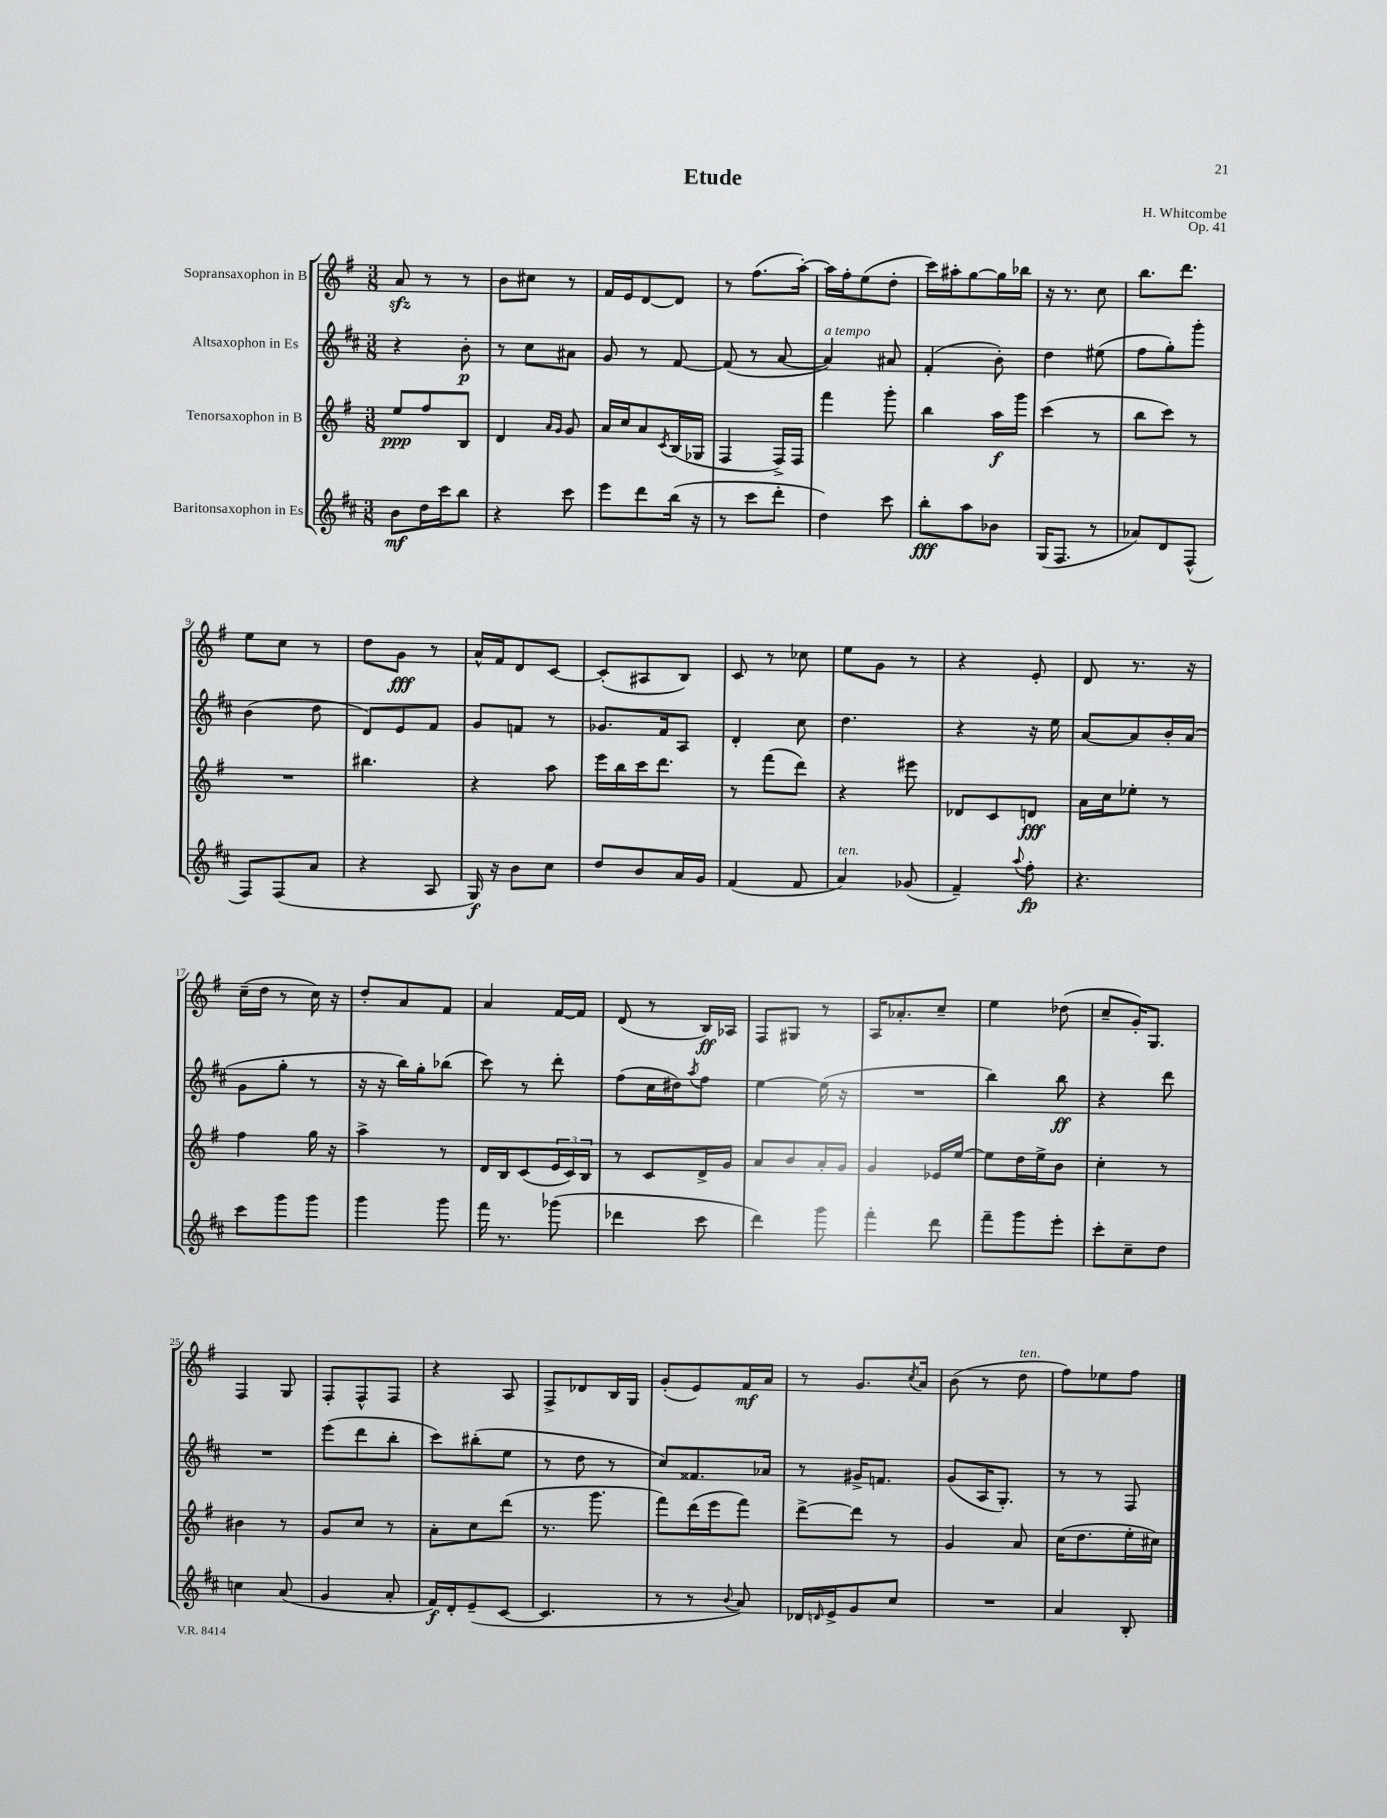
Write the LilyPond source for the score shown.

\header { title = "Etude" composer = "H. Whitcombe" opus = "Op. 41" }
<<
\new StaffGroup <<
\new Staff = "s0" \with { instrumentName = "Sopransaxophon in B" } {
    \clef treble \key g \major \numericTimeSignature \time 3/8
    a'8\sfz r8 r8 |
    b'8 cis''8 r8 |
    fis'16 e'16 d'8~ d'8 |
    r8 fis''8.( a''16~-.) |
    a''16 fis''16-. e''8( d''8-. |
    c'''16) ais''16-. g''8~ g''16 bes''16 |
    r16 r8. c''8 |
    b''8. d'''8. |
    e''8 c''8 r8 |
    d''8 g'8\fff r8 |
    a'16-^ fis'16 d'8 c'8~ |
    c'8-.( ais8 b8) |
    c'8 r8 ces''8 |
    e''8 g'8 r8 |
    r4 e'8-. |
    d'8 r8. r16 |
    c''16--( d''16 r8 c''16) r16 |
    d''8-. a'8 fis'8 |
    a'4 fis'16~ fis'16 |
    d'8( r8 b16\ff) aes16 |
    fis8 gis8 r8 |
    a16 aes'8.-. c''8-- |
    e''4 des''8( |
    c''8-- g'16-.) g8. |
    fis4 g8 |
    fis8-. fis8-^ fis8 |
    r4 a8 |
    fis8-> des'8 b16 g16 |
    g'8-.( e'8) fis'16\mf a'16 |
    r8 g'8. \acciaccatura { c''8 } a'16 |
    b'8( r8 d''8^\markup { \italic "ten." } |
    fis''8) ees''8 fis''8 \bar "|." |
}
\new Staff = "s1" \with { instrumentName = "Altsaxophon in Es" } {
    \clef treble \key d \major \numericTimeSignature \time 3/8
    r4 b'8-.\p |
    r8 cis''8 ais'8 |
    g'8 r8 fis'8~ |
    fis'8( r8 a'8~ |
    a'4^\markup { \italic "a tempo" }) ais'8 |
    fis'4-.( b'8-.) |
    d''4 eis''8( |
    fis''8 g''8-.) g'''8-. |
    b'4( d''8 |
    d'8) e'8 fis'8 |
    g'8 f'8 r8 |
    ges'8. fis'16 a8 |
    d'4-. cis''8 |
    d''4. |
    r4 r16 e''16 |
    a'8~ a'8 b'16-. a'16( |
    g'8 g''8-. r8 |
    r16 r16 b''16) g''16-. bes''8( |
    cis'''8) r8 d'''8-. |
    fis''8( cis''16 dis''16) \acciaccatura { a''8 } fis''8 |
    e''4~ e''16( r16 |
    R4. |
    b''4) b''8\ff |
    r4 d'''8 |
    R4. |
    e'''8( d'''8 b''8-. |
    cis'''8) bis''8-.( e''8 |
    r8 d''8 r8 |
    cis''8) fisis'8. aes'16 |
    r8 gis'16-> f'8. |
    g'8( a16 g8.-.) |
    r8 r8 fis8 \bar "|." |
}
\new Staff = "s2" \with { instrumentName = "Tenorsaxophon in B" } {
    \clef treble \key g \major \numericTimeSignature \time 3/8
    e''8\ppp fis''8 b8 |
    d'4 \grace { a'16 g'16 } g'8 |
    a'16 c''16 a'8 \acciaccatura { c'8 } b16( ges16 |
    fis4 fis16->) fis16 |
    fis'''4 g'''8-. |
    b''4 a''16\f g'''16 |
    c'''4( r8 |
    b''8 c'''8) r8 |
    R4. |
    bis''4. |
    r4 a''8 |
    e'''16 b''16 c'''16 d'''8. |
    r8 fis'''8( d'''8) |
    r4 eis'''8 |
    des'8 c'8 d'8\fff |
    a'16 c''16 ees''8-. r8 |
    fis''4 g''16 r16 |
    a''4-> r8 |
    d'16 b16 c'8( \tuplet 3/2 { e'16 c'16) b16 } |
    r8 c'8 d'16-> g'16 |
    a'8 b'8 a'16-. g'16 |
    g'4 ees'16 e''16~ |
    e''8 d''16 e''16-> b'8 |
    c''4-. r8 |
    bis'4 r8 |
    g'8 c''8 r8 |
    a'8-. c''8 d'''8( |
    r8. g'''8. |
    fis'''8) d'''16( e'''16 fis'''8) |
    d'''8~-> d'''8 r8 |
    g'4 a'8 |
    c''16( d''8. e''16-. cis''16) \bar "|." |
}
\new Staff = "s3" \with { instrumentName = "Baritonsaxophon in Es" } {
    \clef treble \key d \major \numericTimeSignature \time 3/8
    b'8\mf d''16 cis'''16 b''8 |
    r4 cis'''8 |
    e'''8 d'''8 b''16( r16 |
    r8 cis'''8 d'''8-. |
    d''4) cis'''8 |
    b''8-.\fff a''8 bes'8 |
    g16( fis8. r8 |
    aes'8) d'8 fis8-^( |
    fis8) fis8( a'8 |
    r4 a8 |
    g16\f) r16 b'8 cis''8 |
    d''8 b'8 a'16 g'16 |
    fis'4( fis'8 |
    a'4^\markup { \italic "ten." }) ges'8( |
    fis'4--) \appoggiatura { a''8 } fis''8-.\fp |
    r4. |
    cis'''8 g'''8 g'''8 |
    g'''4 g'''8 |
    fis'''16 r8. ges'''8( |
    des'''4 cis'''8 |
    d'''4) g'''8 |
    fis'''4-. d'''8 |
    fis'''8-- g'''8 e'''8-. |
    cis'''8-. cis''8-- d''8 |
    c''4 a'8( |
    g'4 a'8-. |
    fis'16\f) d'16-. e'8--( cis'8~ |
    cis'4. |
    r8 r8 \appoggiatura { b'8 } a'8) |
    des'16 \grace { d'16 } e'16-> g'8 cis''8 |
    R4. |
    a'4 b8-. \bar "|." |
}
>>
>>
